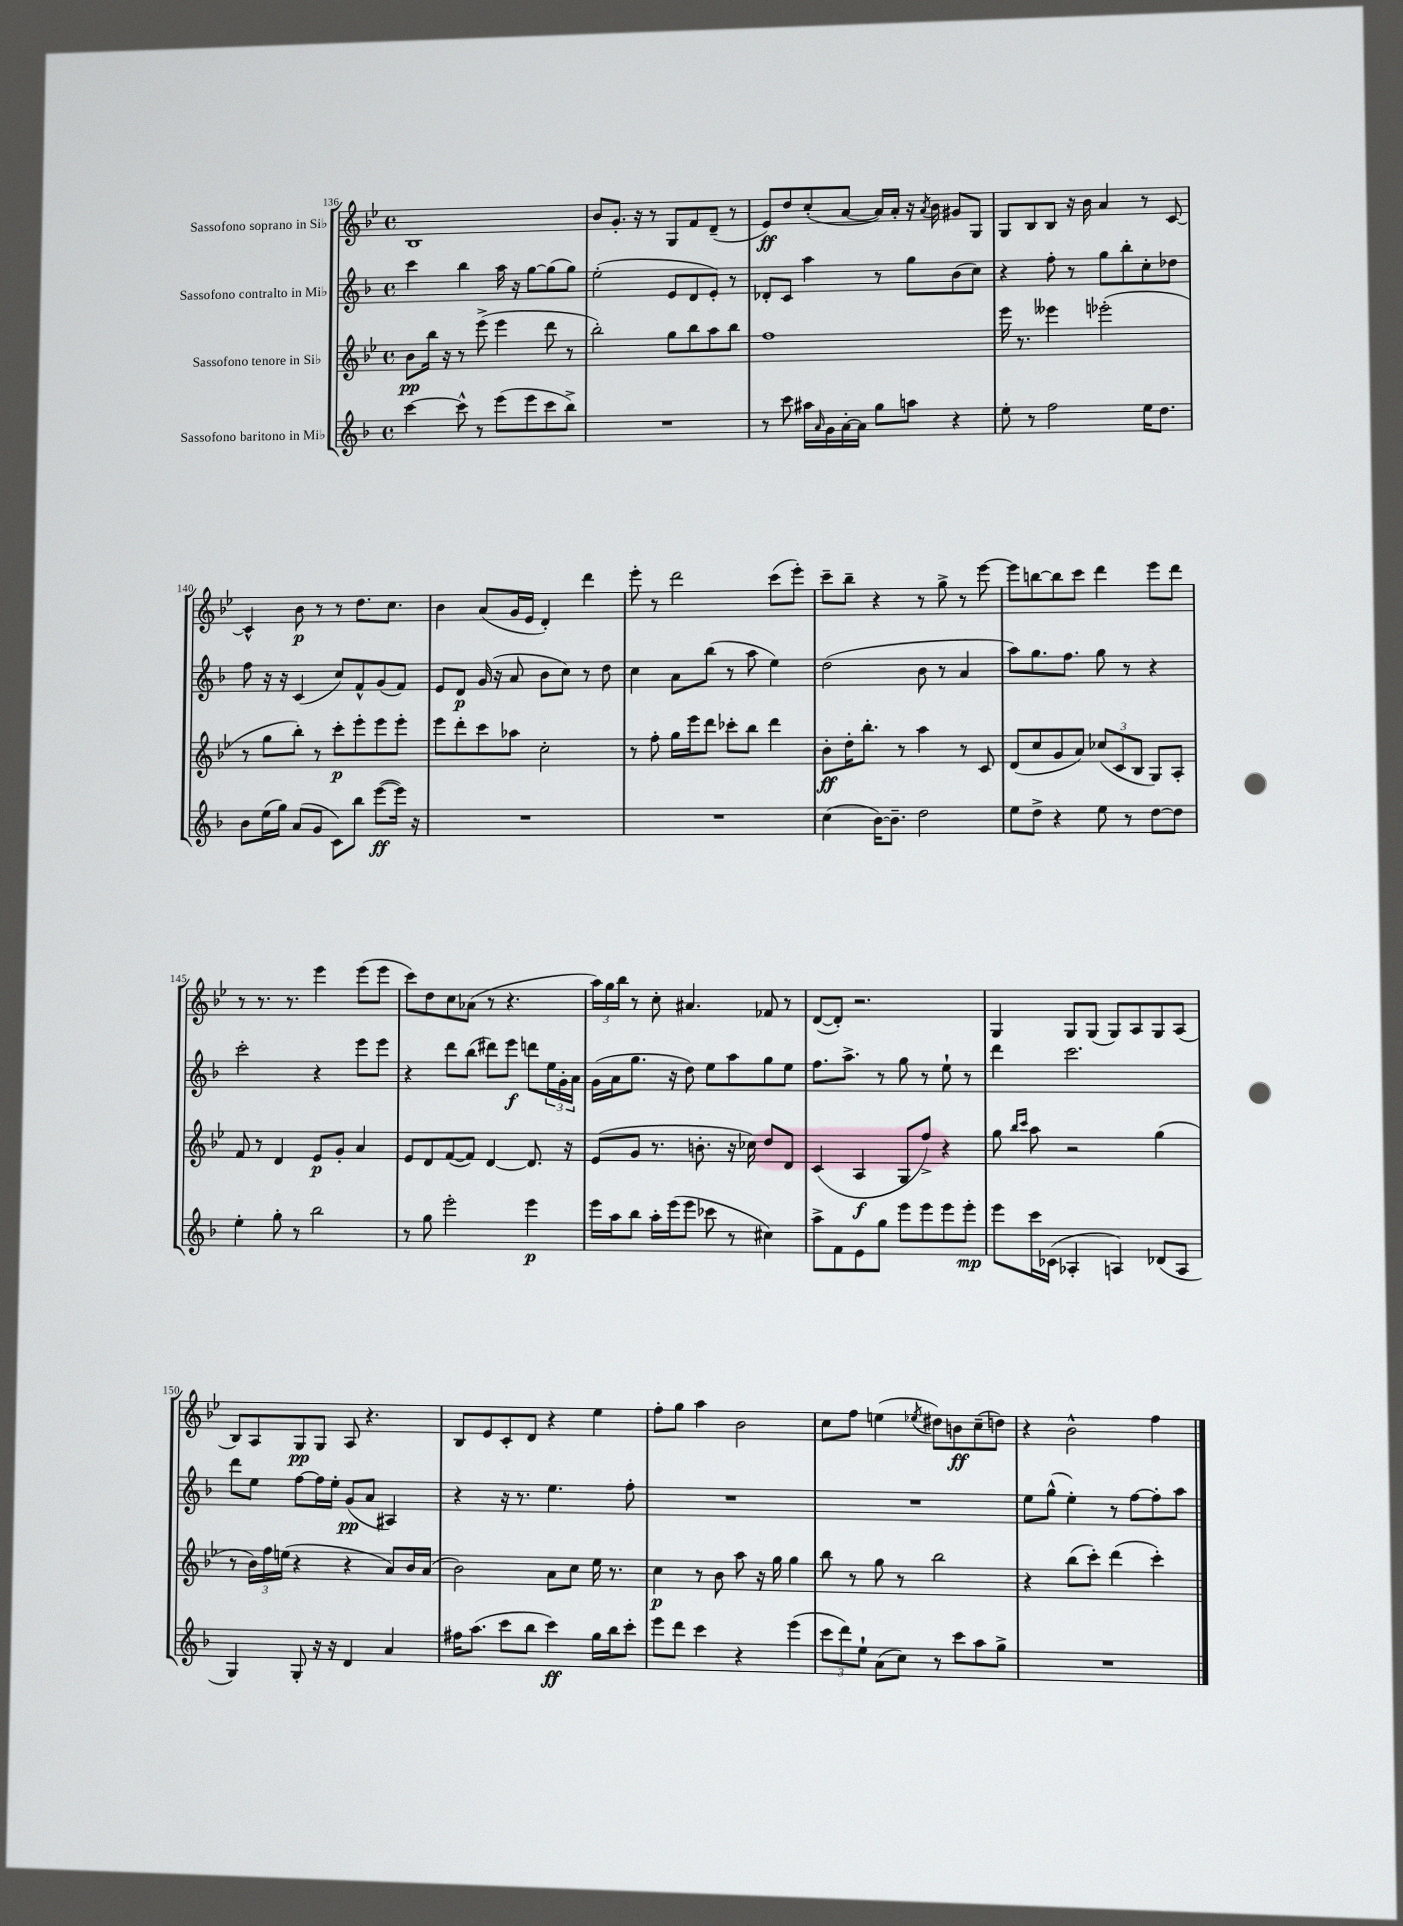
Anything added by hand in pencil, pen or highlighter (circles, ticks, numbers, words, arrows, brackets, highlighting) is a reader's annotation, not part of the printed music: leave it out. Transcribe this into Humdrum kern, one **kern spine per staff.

**kern	**kern	**kern	**kern
*staff4	*staff3	*staff2	*staff1
*clefG2	*clefG2	*clefG2	*clefG2
*k[b-]	*k[b-e-]	*k[b-]	*k[b-e-]
*M4/4	*M4/4	*M4/4	*M4/4
*met(c)	*met(c)	*met(c)	*met(c)
[4ccc	8b-	4ccc	1B-
.	16bb-	.	.
.	16r	.	.
8ccc^^]	8r	4bb-	.
8r	(8eee-^	.	.
(8eee	4eee-	16aa	.
.	.	16r	.
8eee	.	[8gg	.
8ccc	8ddd	(8gg]	.
8bb-^)	8r	8gg)	.
=	=	=	=
1r	2bb-')	(2ee'	8b-
.	.	.	8.g'
.	.	.	16r
.	.	.	8r
.	8gg	8e	8G
.	8bb-	8d	8f
.	8aa	8e')	(8d~
.	8bb-	8r	8r
=	=	=	=
8r	1ff	8d-'	8e-)
8ccc	.	8c	8dd
16aa#	.	4aa	(8cc'
16qqa	.	.	.
16g	.	.	.
[16a'	.	.	[8a
16a]	.	.	.
8gg	.	8r	16a])
.	.	.	16a'
8aa	.	8gg	16r
.	.	.	8qa
.	.	.	16b-
4r	.	(8b-	8g#
.	.	8cc)	8G
=	=	=	=
8ee'	16eee-	4r	8G
.	8.r	.	.
8r	.	.	8B-
2ff	4eee--	8ff'	8B-
.	.	8r	16r
.	.	.	16b-
.	(2eee-'	8gg	4a
.	.	8bb-'	.
16ee	.	8cc'	8r
8.dd	.	.	.
.	.	8dd-	[8c
=	=	=	=
8b-	8r	8ff	4c^^]
(16ee	8gg	16r	.
16gg)	.	16r	.
(8a	8bb-')	(4c	8b-
8g	8r	.	8r
8c)	8ccc'	8cc)	8r
8bb-	8eee-'	8f^^	8.dd
([8eee	8eee-	(8g	.
.	.	.	8.cc
16eee])	8eee-'	8f)	.
16r	.	.	.
=	=	=	=
1r	8eee-	8e	4b-
.	8ddd'	8d	.
.	8ccc	(16g	(8a
.	.	16r	.
.	8aa-	8a	16g
.	.	.	16e-
.	2cc'	8b-	4d')
.	.	8cc)	.
.	.	8r	4ddd
.	.	8dd	.
=	=	=	=
1r	8r	4cc	8eee-'
.	8ff'	.	8r
.	16gg	8a	2ddd
.	16eee-	.	.
.	8ddd	(8bb-	.
.	8ccc-'	8r	.
.	8bb-	8aa	.
.	4ddd	4ee)	(8ccc
.	.	.	8eee-')
=	=	=	=
(4cc	8b-'	(2dd	8ccc~
.	16dd'	.	8bb-~
.	8.bb-'	.	.
[16b-)	.	.	4r
8.b-~]	.	.	.
.	8r	.	.
2dd	4aa	8b-	8r
.	.	8r	8gg^
.	8r	4a	8r
.	8c	.	[8eee-
=	=	=	=
8ee	(8d	8aa)	8eee-]
8dd^	8cc	8.gg	[8bb
4r	8g	.	8bb]
.	.	8.ff	.
.	8a)	.	8ccc
8ee	(12cc-	8gg	4ddd
.	12c	.	.
8r	.	8r	.
.	12B-	.	.
[8dd	8G)	4r	8eee-
8dd]	8A'	.	8ddd
=	=	=	=
4ee'	8f	2ccc'	8r
.	8r	.	8.r
8gg'	4d	.	.
.	.	.	8.r
8r	.	.	.
2bb-	8e-	4r	4eee-
.	8g'	.	.
.	4a	8eee	(8eee-
.	.	8eee	8eee-
=	=	=	=
8r	8e-	4r	8ccc)
8gg	8d	.	8dd
2eee'	([8f	8ddd	8cc
.	8f])	(8bb-	(8a-
.	[4d	8ddd#)	8r
.	.	8eee	4.r
4eee	8.d]	8ddd	.
.	.	24ee	.
.	.	24g'	.
.	16r	.	.
.	.	24a	.
=	=	=	=
16eee	(8e-	(16g	24aa)
.	.	.	24gg
16aa	.	16a	.
.	.	.	24bb-
8bb-	8g	8.gg	8r
16aa'	8.r	.	8cc'
(16eee	.	16r	.
8eee	.	8dd)	4.a#
.	8.b'	.	.
8ccc-	.	8ee	.
8r	16r	8aa	.
.	16cc-)	.	.
4cc#)	8dd	8gg	8f-
.	8d	8ee	8r
=	=	=	=
8aa^	(4c	8.ff	([8d
8f	.	.	8d'])
.	.	8.aa^	.
8e	4A	.	2.r
8gg	.	8r	.
8eee	8G	8gg	.
8eee	8ff^)	8r	.
8eee	4r	8ee`	.
8eee'	.	8r	.
=	=	=	=
8eee	8gg	4ddd	4G
.	16qqbb-	.	.
.	16qqccc	.	.
16ccc	8aa	.	.
(16c-	.	.	.
4A-'	2r	2.ccc	8G
.	.	.	(8G
4A)	.	.	8G)
.	.	.	8A
(8d-	(4gg	.	8G
8A	.	.	(8A
=	=	=	=
4G)	8r	8ddd	8B-)
.	24b-)	8ee	8A
.	24ff	.	.
.	(24ee	.	.
8G'	4r	[8ff	8G
16r	.	16ff]	8G
16r	.	16ee'	.
4d	4r	(8g	8A
.	.	8a	4.r
4a	8a)	4A#)	.
.	16b-	.	.
.	(16a	.	.
=	=	=	=
16ff#	2b-)	4r	8B-
(8.aa	.	.	.
.	.	.	8e-
8ccc	.	16r	8c'
.	.	8.r	.
8bb-	.	.	8d
4ccc)	8a	4.ee	4r
.	8cc	.	.
16gg	16ee-	.	4ee-
16bb-	8.r	.	.
8ccc'	.	8ff'	.
=	=	=	=
8eee	4cc	1r	8ff'
8ddd	.	.	8gg
4ccc	8r	.	4aa
.	8b-	.	.
4r	8aa	.	2b-
.	16r	.	.
.	16gg	.	.
(4eee	4gg	.	.
=	=	=	=
12ccc	8bb-	1r	8cc
12ddd)	.	.	.
.	8r	.	8ff
12ee`	.	.	.
(8a	8gg	.	(4ee
8cc)	8r	.	.
.	.	.	8qee-
8r	2bb-	.	8dd#)
8ccc	.	.	8b
8aa	.	.	(8cc~
8gg^	.	.	8dd)
=	=	=	=
1r	4r	8ee	4r
.	.	(8gg^^	.
.	(8bb-	4ee')	2b-^^
.	8ccc')	.	.
.	(4ddd	8r	.
.	.	[8ff	.
.	4ccc')	8ff']	4ff
.	.	8aa	.
==	==	==	==
*-	*-	*-	*-
